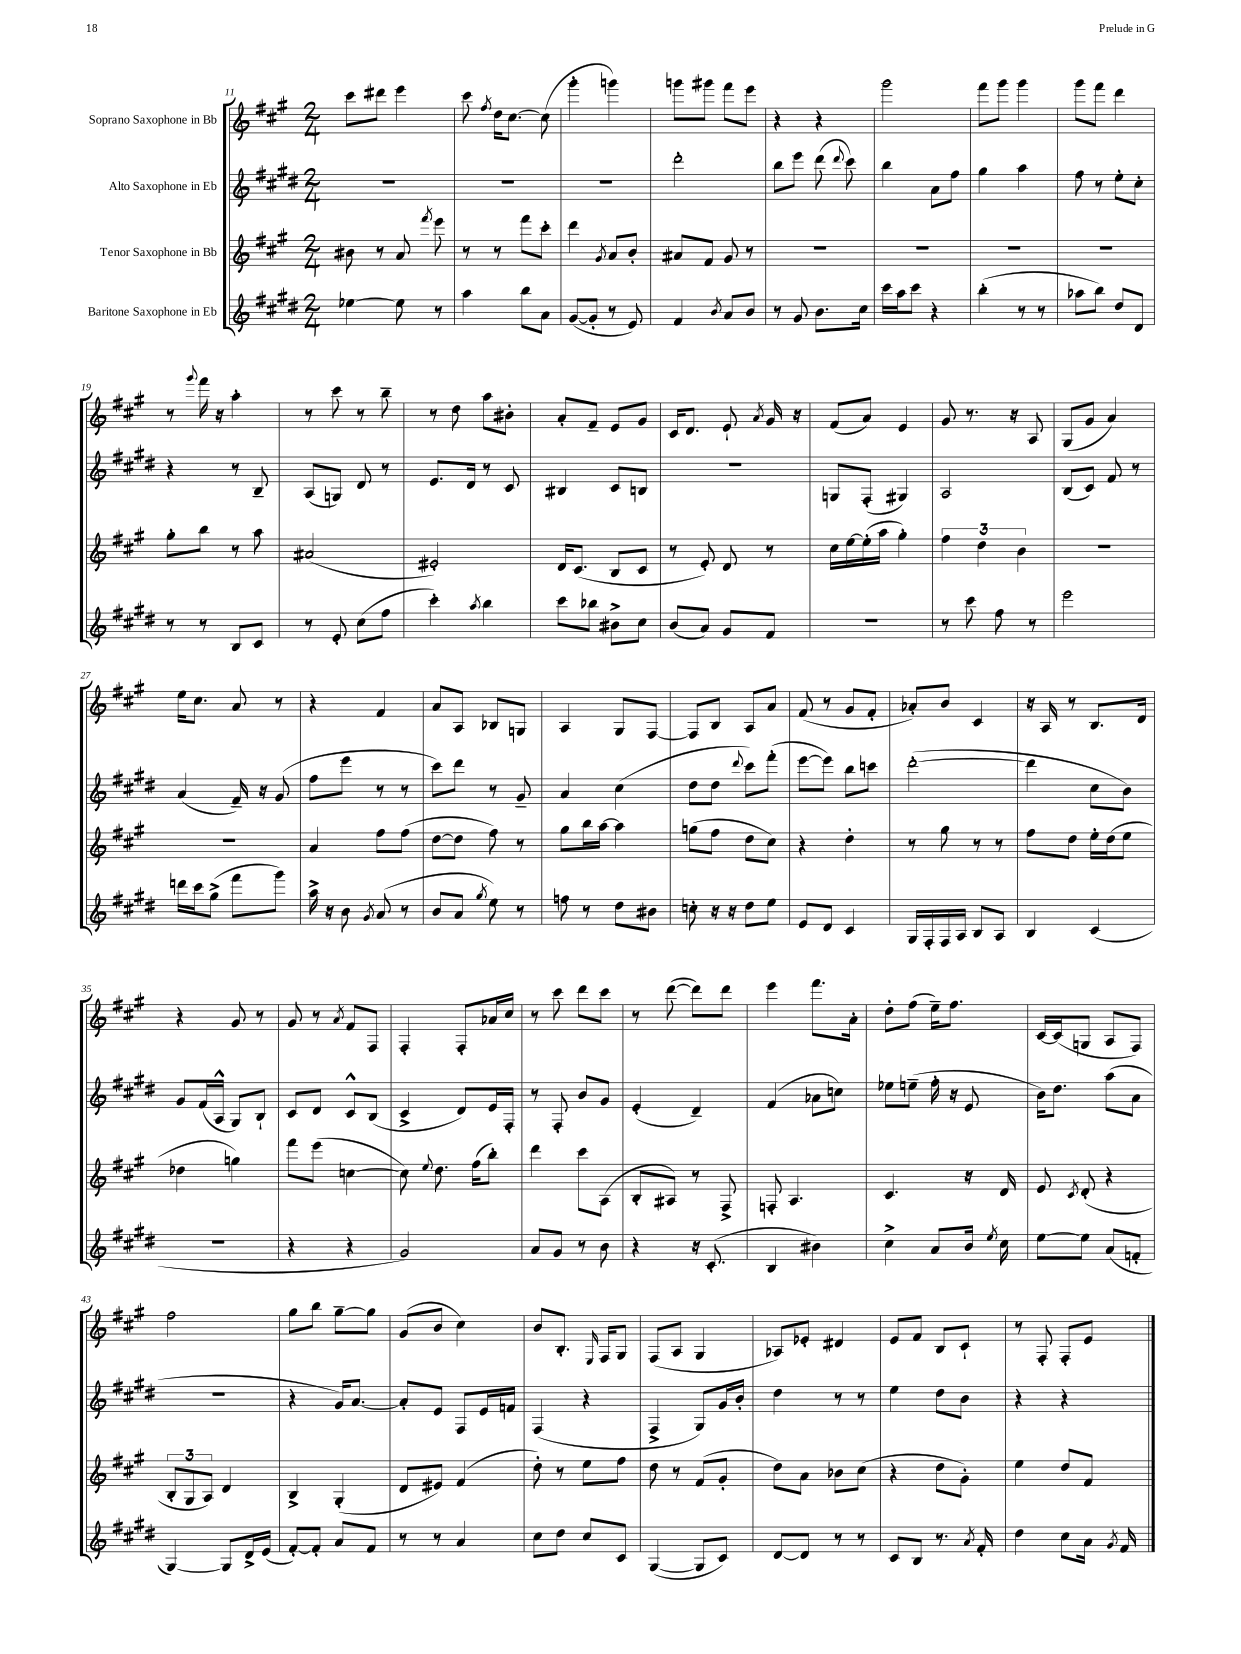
<<
\new StaffGroup <<
\new Staff = "s0" \with { instrumentName = "Soprano Saxophone in Bb" } {
    \clef treble \key a \major \numericTimeSignature \time 2/4
    \autoBeamOff cis'''8[ dis'''8] e'''4 |
    cis'''8 \acciaccatura { fis''8 } d''16[ cis''8.]~ cis''8( |
    gis'''4-. g'''4) |
    g'''8[ gis'''8] fis'''8[ e'''8] |
    r4 r4 |
    gis'''2 |
    fis'''8[ gis'''8] gis'''4 |
    gis'''8[ fis'''8] d'''4 |
    r8 \appoggiatura { gis'''8 } fis'''16 r16 a''4-. |
    r8 cis'''8 r8 b''8-- |
    r8 d''8 a''8[ bis'8]-. |
    a'8[-. fis'8]-- e'8[ gis'8] |
    cis'16[ d'8.] e'8-! \acciaccatura { a'8 } gis'16 r16 |
    fis'8[( a'8]) e'4 |
    gis'8 r8. r16 a8 |
    gis8[( gis'8] a'4) |
    e''16[ cis''8.] a'8 r8 |
    r4 fis'4 |
    a'8[ a8] bes8[ g8] |
    a4 gis8[ fis8]~ |
    fis8[ b8] a8[ a'8] |
    fis'8( r8 gis'8[ fis'8]-. |
    aes'8[-.) b'8] cis'4 |
    r16 a16 r8 b8.[ d'16] |
    r4 gis'8 r8 |
    gis'8 r8 \acciaccatura { a'8 } fis'8[ fis8] |
    fis4-. fis8[-. aes'16 cis''16] |
    r8 cis'''8 d'''8[ cis'''8] |
    r8 d'''8~( d'''8[) d'''8] |
    e'''4 fis'''8.[ a'16]-. |
    d''8[-. fis''8]( e''16[--) fis''8.] |
    cis'16[~ cis'16( g8] a8[ fis8]) |
    fis''2 |
    gis''8[ b''8] gis''8[~-- gis''8] |
    gis'8[( b'8] cis''4) |
    b'8[ b8.]-. \grace { e16 } fis16[ gis8] |
    fis8[( a8] gis4 |
    aes8[) ees'8]-. dis'4 |
    e'8[ fis'8] b8[ cis'8]-! |
    r8 fis8-. fis8[-. e'8] \bar "|." |
}
\new Staff = "s1" \with { instrumentName = "Alto Saxophone in Eb" } {
    \clef treble \key e \major \numericTimeSignature \time 2/4
    \autoBeamOff R2 |
    R2 |
    R2 |
    dis'''2-. |
    b''8[ e'''8] dis'''8( \appoggiatura { dis'''8 } cis'''8) |
    b''4 a'8[ fis''8] |
    gis''4 a''4 |
    fis''8 r8 e''8[-. cis''8]-. |
    r4 r8 b8-- |
    a8[( g8]) dis'8 r8 |
    e'8.[ dis'16] r8 cis'8 |
    bis4 cis'8[ b8] |
    r2 |
    g8[ fis8]-.( gis4) |
    a2 |
    b8[( cis'8]) fis'8 r8 |
    a'4( fis'16--) r16 gis'8( |
    fis''8[ e'''8] r8 r8 |
    cis'''8[) dis'''8] r8 gis'8-- |
    a'4 cis''4( |
    dis''8[ dis''8] \appoggiatura { dis'''8 } cis'''8[) fis'''8]-.( |
    e'''8[~ e'''8]) b''8[ c'''8] |
    dis'''2~-.( |
    dis'''4 cis''8[ b'8]) |
    gis'8[ fis'16( a16]-^ gis8[) b8]-! |
    cis'8[ dis'8] cis'8[-^ b8]( |
    cis'4-> dis'8[) e'16 fis16]-. |
    r8 fis8-. b'8[ gis'8] |
    e'4-.( dis'4--) |
    fis'4( aes'8[ c''8]) |
    ees''8[ e''8]--( fis''16-. r16 e'8 |
    b'16[) dis''8.] a''8[( a'8] |
    r2 |
    r4 gis'16[) a'8.]~ |
    a'8[-. e'8] fis8[ e'16 f'16] |
    fis4( r4 |
    fis4-> gis8[) gis'16 b'16]-. |
    dis''4 r8 r8 |
    e''4 dis''8[ b'8] |
    r4 r4 \bar "|." |
}
\new Staff = "s2" \with { instrumentName = "Tenor Saxophone in Bb" } {
    \clef treble \key a \major \numericTimeSignature \time 2/4
    \autoBeamOff bis'8 r8 a'8 \acciaccatura { fis'''8 } e'''8 |
    r8 r8 fis'''8[ cis'''8]-. |
    d'''4 \acciaccatura { gis'8 } a'8[ b'8]-. |
    ais'8[ fis'8] gis'8 r8 |
    R2 |
    R2 |
    R2 |
    R2 |
    gis''8[-. b''8] r8 a''8 |
    ais'2( |
    eis'2-.) |
    d'16[ cis'8.]( b8[ cis'8] |
    r8 e'8-.) d'8 r8 |
    cis''16[ e''16~ e''16-.( a''16] gis''4-.) |
    \tuplet 3/2 { fis''4 d''4 b'4 } |
    R2 |
    r2 |
    a'4 fis''8[ fis''8]( |
    d''8[~ d''8] fis''8) r8 |
    gis''8[ b''16 a''16]~ a''4 |
    g''8[( fis''8] d''8[ cis''8]) |
    r4 d''4-. |
    r8 gis''8 r8 r8 |
    fis''8[ d''8] e''16[-. d''16( e''8] |
    des''4 g''4) |
    fis'''8[ e'''8]( c''4~ |
    c''8) \appoggiatura { e''8 } d''8. fis''16[( b''8]-.) |
    d'''4 cis'''8[ a8]( |
    b8[-. ais8]) r8 fis8-> |
    f8-. a4. |
    cis'4. r16 d'16 |
    e'8 \acciaccatura { cis'8 } d'8-.( r4 |
    \tuplet 3/2 { b8[-. gis8 a8]) } d'4 |
    b4-> gis4-.( |
    d'8[ eis'8]) fis'4( |
    d''8-.) r8 e''8[ fis''8] |
    d''8 r8 fis'8[( gis'8]-. |
    d''8[) a'8] bes'8[ cis''8]( |
    r4 d''8[ gis'8]-.) |
    e''4 d''8[ fis'8] \bar "|." |
}
\new Staff = "s3" \with { instrumentName = "Baritone Saxophone in Eb" } {
    \clef treble \key e \major \numericTimeSignature \time 2/4
    \autoBeamOff ees''4~ ees''8 r8 |
    a''4 b''8[ a'8] |
    gis'8[~( gis'8]-. r8 e'8) |
    fis'4 \acciaccatura { b'8 } a'8[ b'8] |
    r8 gis'8 b'8.[ cis''16] |
    cis'''16[ a''16 cis'''8] r4 |
    b''4-.( r8 r8 |
    aes''8[ b''8]) dis''8[ dis'8] |
    r8 r8 b8[ cis'8] |
    r8 e'8-. cis''8[( fis''8] |
    cis'''4-.) \acciaccatura { a''8 } b''4 |
    cis'''8[ bes''8] bis'8[-> cis''8] |
    b'8[( a'8]) gis'8[ fis'8] |
    R2 |
    r8 cis'''8 fis''8 r8 |
    e'''2 |
    d'''16[ cis'''16 gis''8]->( fis'''8[ gis'''8]) |
    a''16-> r16 b'8 \acciaccatura { gis'8 } a'8( r8 |
    b'8[ a'8] \acciaccatura { gis''8 } e''8) r8 |
    f''8 r8 dis''8[ bis'8] |
    c''8-. r16 r16 dis''8[ e''8] |
    e'8[ dis'8] cis'4 |
    gis16[ fis16-. fis16 a16] b8[ a8] |
    b4 cis'4( |
    R2 |
    r4 r4 |
    gis'2) |
    a'8[ gis'8] r8 b'8 |
    r4 r16 cis'8.-.( |
    b4 bis'4) |
    cis''4-> a'8[ b'16] \acciaccatura { e''8 } cis''16 |
    e''8[~ e''8] a'8[( f'8]-. |
    gis4~) gis8[ dis'16-> e'16]( |
    fis'8[~-.) fis'8]-. a'8[ fis'8] |
    r8 r8 a'4 |
    cis''8[ dis''8] cis''8[ cis'8] |
    gis4~( gis8[ cis'8]) |
    dis'8[~ dis'8] r8 r8 |
    cis'8[ b8] r8. \acciaccatura { a'8 } fis'16-. |
    dis''4 cis''8[ a'16] \acciaccatura { gis'8 } fis'16 \bar "|." |
}
>>
>>
\layout { \context { \Score currentBarNumber = #11 } }
